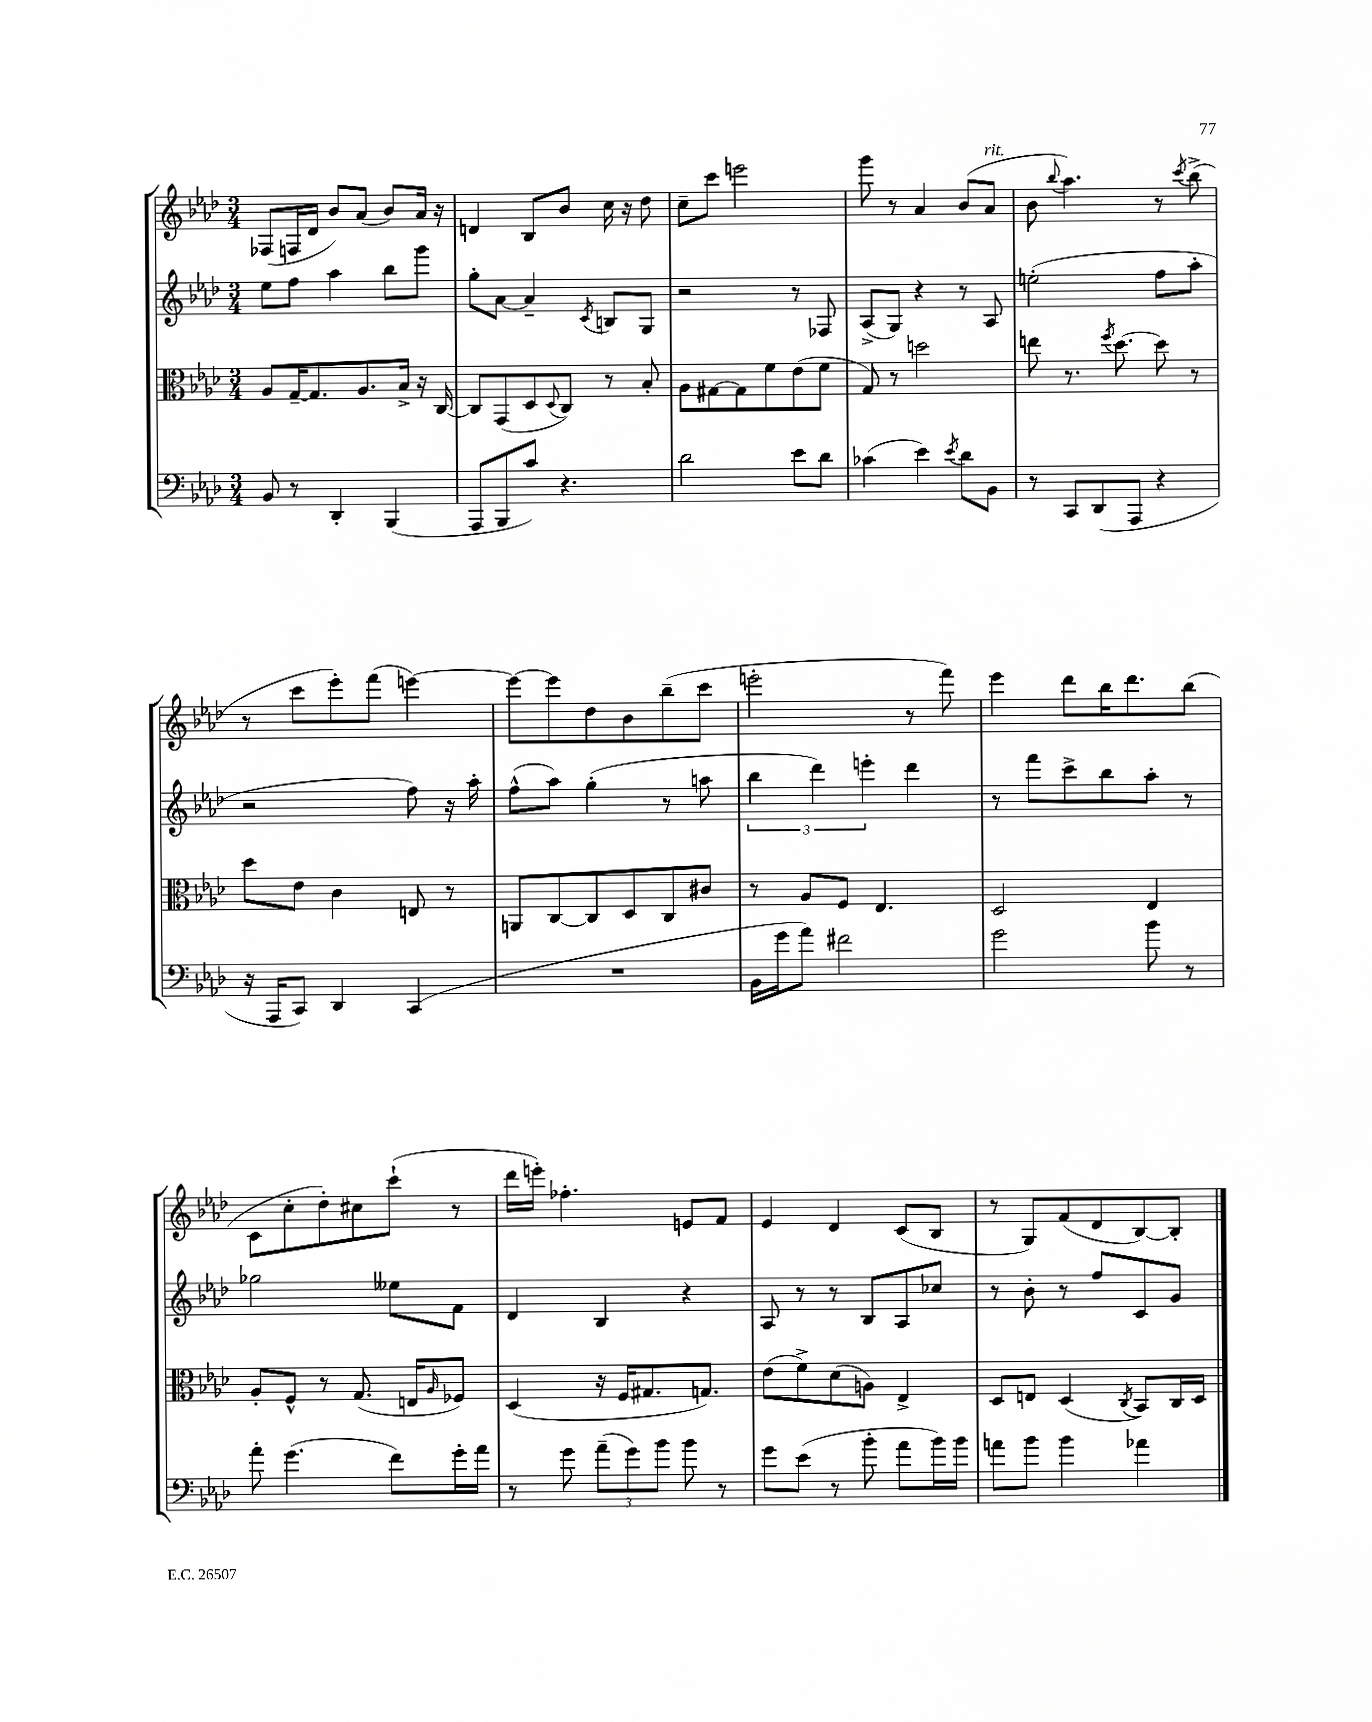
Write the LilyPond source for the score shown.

<<
\new StaffGroup <<
\new Staff = "s0" {
    \clef treble \key aes \major \numericTimeSignature \time 3/4
    fes8( f16 des'16 bes'8) aes'8( bes'8) aes'16 r16 |
    d'4 bes8 bes'8 c''16 r16 des''8 |
    c''8-- c'''8 e'''2 |
    g'''8 r8 aes'4 bes'8( aes'8^\markup { \italic "rit." } |
    bes'8 \appoggiatura { bes''8 } aes''4.) r8 \acciaccatura { c'''8 } bes''8->( |
    r8 c'''8 ees'''8-.) f'''8( e'''4~) |
    e'''8~ e'''8 des''8 bes'8 bes''8--( c'''8 |
    e'''2-. r8 f'''8) |
    ees'''4 des'''8 bes''16 des'''8. bes''8( |
    c'8 c''8-. des''8-.) cis''8 c'''8-!( r8 |
    des'''16 e'''16-.) fes''4.-. e'8 f'8 |
    ees'4 des'4 c'8( bes8 |
    r8 g8) f'8( des'8 bes8~) bes8-. \bar "|." |
}
\new Staff = "s1" {
    \clef treble \key aes \major \numericTimeSignature \time 3/4
    ees''8 f''8 aes''4 bes''8 g'''8 |
    g''8-. aes'8~ aes'4-- \acciaccatura { c'8 } b8 g8 |
    r2 r8 fes8 |
    aes8->( g8) r4 r8 aes8 |
    e''2-.( f''8 aes''8-. |
    r2 f''8) r16 aes''16-. |
    f''8-^( aes''8) g''4-.( r8 a''8 |
    \tuplet 3/2 { bes''4 des'''4) e'''4-. } des'''4 |
    r8 f'''8 c'''8-> bes''8 aes''8-. r8 |
    ges''2 eeses''8 f'8 |
    des'4 bes4 r4 |
    aes8 r8 r8 bes8 aes8 ces''8 |
    r8 bes'8-. r8 f''8 c'8 g'8 \bar "|." |
}
\new Staff = "s2" {
    \clef alto \key aes \major \numericTimeSignature \time 3/4
    aes8 g16~-- g8. aes8. bes16-> r16 c16~ |
    c8 g,8( des8 \appoggiatura { des8 } c8) r8 bes8-. |
    aes8 gis8~ gis8 f'8 ees'8( f'8 |
    g8) r8 d''2 |
    e''8 r8. \acciaccatura { f''8 } des''8.~ des''8 r8 |
    des''8 ees'8 c'4 e8 r8 |
    a,8 c8~ c8 des8 c8 cis'8 |
    r8 aes8 f8 ees4. |
    des2 ees4 |
    aes8-. f8-^ r8 g8.( e16 \grace { aes16 } fes8) |
    des4( r16 f16 gis8. g8.) |
    ees'8( f'8->) des'8( a8) ees4-> |
    des8 e8 des4( \acciaccatura { c8 } bes,8) c16 des16 \bar "|." |
}
\new Staff = "s3" {
    \clef bass \key aes \major \numericTimeSignature \time 3/4
    bes,8 r8 des,4-. bes,,4( |
    aes,,8 bes,,8 c'8) r4. |
    des'2 ees'8 des'8 |
    ces'4( ees'4) \acciaccatura { ees'8 } des'8 bes,8 |
    r8 c,8 des,8( aes,,8 r4 |
    r16 aes,,16 c,8) des,4 c,4( |
    R2. |
    bes,16 g'16 aes'8) fis'2 |
    g'2 bes'8 r8 |
    aes'8-. g'4.( f'8) g'16-. aes'16 |
    r8 g'8 \tuplet 3/2 { aes'8--( g'8) bes'8 } bes'8 r8 |
    g'8 ees'8( r8 bes'8-. aes'8 bes'16) bes'16 |
    a'8 bes'8 bes'4 aes'4 \bar "|." |
}
>>
>>
\layout { \context { \Score \remove "Bar_number_engraver" } }
